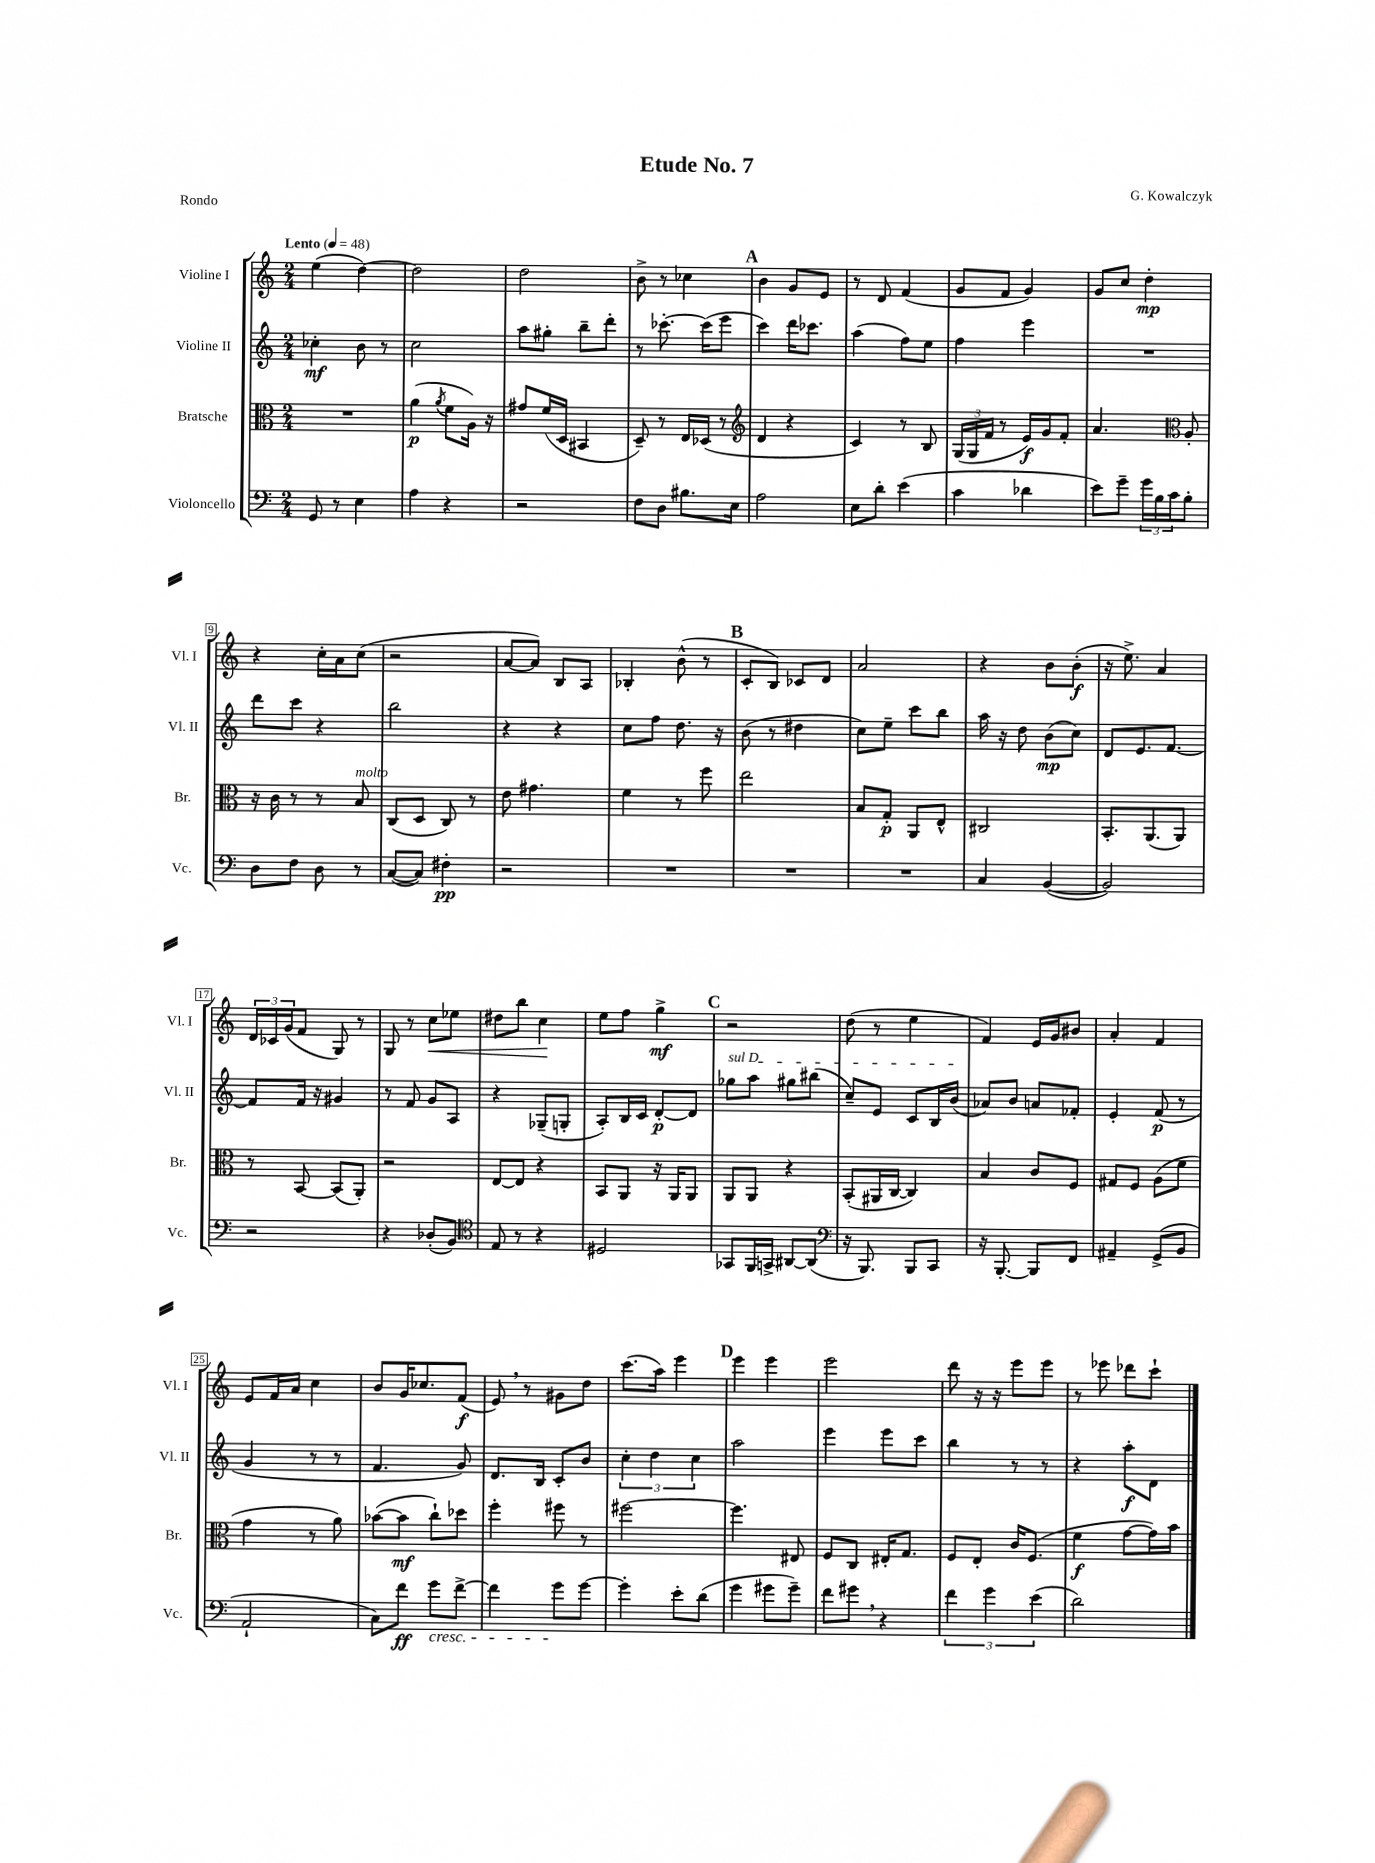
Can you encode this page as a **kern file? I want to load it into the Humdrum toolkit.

**kern	**kern	**kern	**kern
*staff4	*staff3	*staff2	*staff1
*clefF4	*clefC3	*clefG2	*clefG2
*k[]	*k[]	*k[]	*k[]
*M2/4	*M2/4	*M2/4	*M2/4
*MM48	*MM48	*MM48	*MM48
8GG	2r	4cc-'	(4ee
8r	.	.	.
4E	.	8b	[4dd)
.	.	8r	.
=	=	=	=
4A	(4a	2cc	2dd]
.	8qa	.	.
4r	8f	.	.
.	16A)	.	.
.	16r	.	.
=	=	=	=
2r	8g#	8aa	2dd
.	(16f	8gg#'	.
.	16D	.	.
.	4BB#	8bb~	.
.	.	8ddd'	.
=	=	=	=
8F	8D~)	8r	8b^
8D	8r	[8.ccc-'	8r
8.B#	16E	.	4cc-
.	(16D-	(16ccc-]	.
.	8r	8eee	.
16E	.	.	.
=	=	=	=
*	*clefG2	*	*
2A	4d	4ccc)	4b
.	4r	16ddd	8g
.	.	8.ccc-	.
.	.	.	8e
=	=	=	=
8E	4c)	(4aa	8r
8d'	.	.	8d
(4e	8r	8ff)	(4f
.	8B	8ee	.
=	=	=	=
4c	(24G	4ff	8g
.	24G	.	.
.	24f	.	.
.	8r	.	8f
4d-	16e)	4eee	4g)
.	16g	.	.
.	8f'	.	.
=	=	=	=
8e)	4.a	2r	8g
8g~	.	.	8cc
24g	.	.	4dd'
24B	.	.	.
24c	.	.	.
*	*clefC3	*	*
8B'	8A'	.	.
=	=	=	=
8D	16r	8ddd	4r
.	16c	.	.
8F	8r	8ccc	.
8D	8r	4r	16cc'
.	.	.	16a
8r	8B	.	(8cc
=	=	=	=
([8C	(8C	2bb	2r
8C])	8D	.	.
4F#'	8C)	.	.
.	8r	.	.
=	=	=	=
2r	8e	4r	[8a
.	4.g#	.	8a])
.	.	4r	8B
.	.	.	8A
=	=	=	=
2r	4f	8cc	4B-'
.	.	8ff	.
.	8r	8.dd	(8b^^
.	8ff	.	8r
.	.	16r	.
=	=	=	=
2r	2ee	(8b	8c'
.	.	8r	8B)
.	.	4dd#	8c-
.	.	.	8d
=	=	=	=
2r	8B	8cc)	2a
.	8G'	8ee~	.
.	8AA	8ccc	.
.	8E^^	8bb	.
=	=	=	=
4C	2C#	16aa	4r
.	.	16r	.
.	.	8dd	.
([4BB	.	(8b	8b
.	.	8cc)	(8b'
=	=	=	=
2BB])	8.BB'	8d	16r
.	.	.	8.ee^)
.	.	8.e	.
.	(8.AA	.	.
.	.	.	4a
.	.	[8.f	.
.	8AA)	.	.
=	=	=	=
2r	8r	8f]	24d
.	.	.	24c-
.	.	.	(24g
.	[8BB	16f	8f
.	.	16r	.
.	(8BB]	4g#	8G)
.	8AA')	.	8r
=	=	=	=
4r	2r	8r	8G
.	.	8f	8r
(8D-'	.	8g	8cc
8BB)	.	8A	8ee-
=	=	=	=
*clefC4	*	*	*
8E	[8E	4r	8dd#
8r	8E]	.	8bb
4r	4r	(8G-~	4cc
.	.	8G'	.
=	=	=	=
2D#	8BB	8A')	8ee
.	8AA	16B	8ff
.	.	16c	.
.	16r	[8d'	4gg^
.	16AA	.	.
.	8AA	8d]	.
=	=	=	=
8GG-	8AA	8gg-	2r
16FF	8AA	8aa	.
16GG^	.	.	.
[8AA#	4r	8gg#	.
(8AA#]	.	(8bb#	.
=	=	=	=
*clefF4	*	*	*
16r	(8BB'	8cc~)	(8dd
8.BBB)	.	.	.
.	16AA#	8e	8r
.	[16C	.	.
8BBB	4C])	8c	4ee
8CC	.	16B	.
.	.	(16b	.
=	=	=	=
16r	4B	8a-)	4f)
[8.BBB'	.	.	.
.	.	8b	.
8BBB]	8c	8a	16e
.	.	.	16g
8FF	8F	8f-'	8b#
=	=	=	=
4AA#~	8G#	4e'	4a'
.	8F	.	.
(8GG^	(8A	(8f	4f
8BB	8f	8r	.
=	=	=	=
2AA`	4g	4g	8e
.	.	.	16f
.	.	.	16a
.	8r	8r	4cc
.	8a)	8r	.
=	=	=	=
8C)	([8b-	4.f	8b
8f	8b-]	.	16g
.	.	.	8.cc-
8g	8cc`)	.	.
[8f^	8dd-	8g)	(8f
=	=	=	=
4f]	4ff'	8.d	8e)
.	.	.	8r
.	.	16B	.
8g	8ff#	8c'	8g#
[8g	8r	8b	8dd
=	=	=	=
4g']	[2ff#	6cc'	(8.ccc
.	.	6dd	.
.	.	.	16aa)
8e'	.	.	4eee
.	.	6cc	.
(8d	.	.	.
=	=	=	=
4g	4.ff#]	2aa	4eee
8g#	.	.	4eee
8g#~)	8E#	.	.
=	=	=	=
8f	8F	4eee	2eee
8g#	8C	.	.
4r	16E#'	8eee	.
.	8.G	.	.
.	.	8ccc	.
=	=	=	=
6f	8F	4bb	8ddd
.	8E'	.	16r
6g	.	.	.
.	.	.	16r
.	16c	8r	8eee
.	(8.F	.	.
(6e	.	.	.
.	.	8r	8eee
=	=	=	=
2d)	4f	4r	8r
.	.	.	8eee-
.	[8g	8aa'	8ddd-
.	16g])	8d	8ccc`
.	16b	.	.
==	==	==	==
*-	*-	*-	*-
